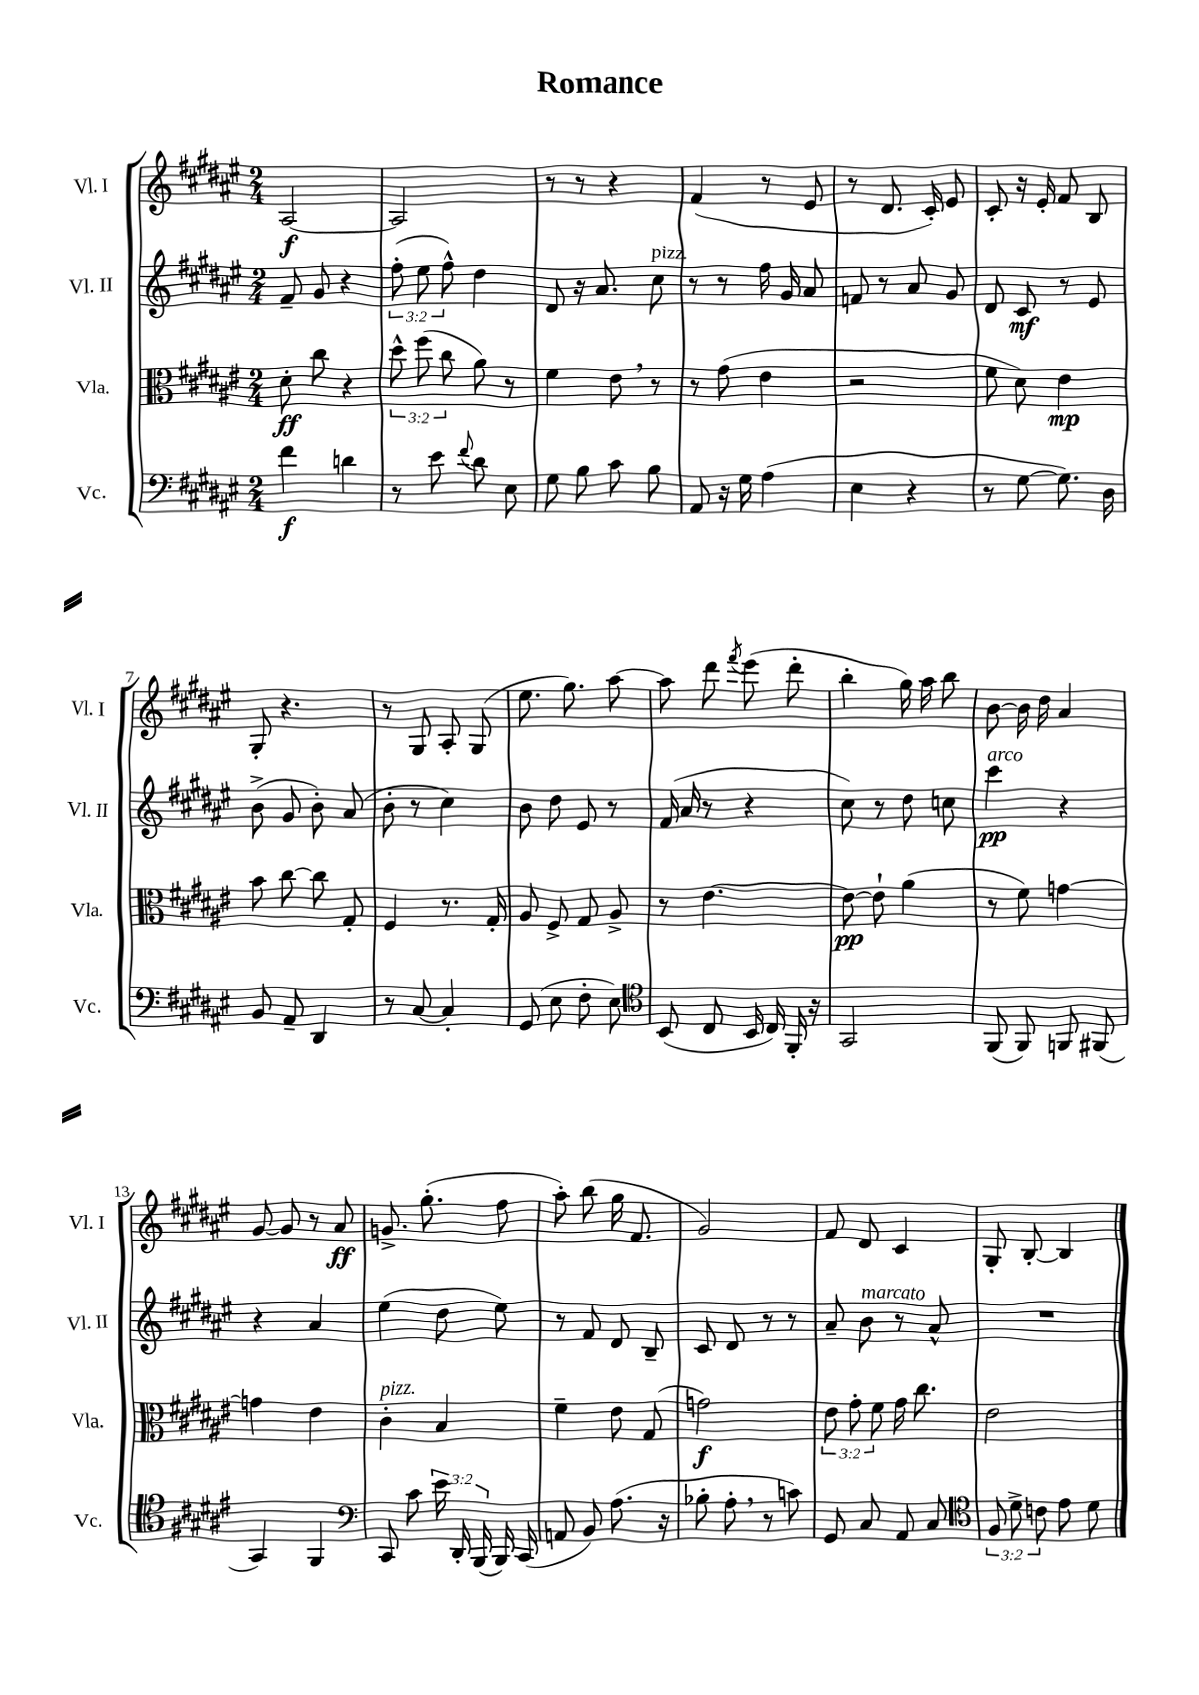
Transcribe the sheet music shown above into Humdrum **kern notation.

**kern	**dynam	**kern	**dynam	**kern	**dynam	**kern	**dynam
*part4	*part4	*part3	*part3	*part2	*part2	*part1	*part1
*staff4	*staff4	*staff3	*staff3	*staff2	*staff2	*staff1	*staff1
*I"Vc.	*	*I"Vla.	*	*I"Vl. II	*	*I"Vl. I	*
*I'Vc.	*	*I'Vla.	*	*I'Vl. II	*	*I'Vl. I	*
*clefF4	*	*clefC3	*	*clefG2	*	*clefG2	*
*k[f#c#g#d#a#e#]	*	*k[f#c#g#d#a#e#]	*	*k[f#c#g#d#a#e#]	*	*k[f#c#g#d#a#e#]	*
*M2/4	*	*M2/4	*	*M2/4	*	*M2/4	*
=1	=1	=1	=1	=1	=1	=1	=1
4f#\	f	8d#'\	ff	8f#~/	.	[2A#/	f
.	.	8cc#\	.	8g#/	.	.	.
4dn\	.	4r	.	4r	.	.	.
=2	=2	=2	=2	=2	=2	=2	=2
8r	.	12dd#^^\	.	(12ff#'\	.	2A#/]	.
.	.	(12ff#\	.	12ee#\	.	.	.
8e#\	.	.	.	.	.	.	.
.	.	12cc#\	.	12ff#^^\)	.	.	.
8qqf#/	.	.	.	.	.	.	.
8d#\	.	8a#\)	.	4dd#\	.	.	.
8E#\	.	8r	.	.	.	.	.
=3	=3	=3	=3	=3	=3	=3	=3
8G#\	.	4f#\	.	8d#/	.	8r	.
8B\	.	.	.	16r	.	8r	.
.	.	.	.	8.a#/	.	.	.
8c#\	.	8e#,\	.	.	.	4r	.
!	!	!	!	!LO:TX:a:i:t=pizz.	!	!	!
8B\	.	8r	.	8cc#\	.	.	.
=4	=4	=4	=4	=4	=4	=4	=4
8AA#/	.	8r	.	8r	.	(4f#/	.
16r	.	(8g#\	.	8r	.	.	.
16G#\	.	.	.	.	.	.	.
(4A#\	.	4e#\	.	16ff#\	.	8r	.
.	.	.	.	16g#/	.	.	.
.	.	.	.	8a#/	.	8e#/	.
=5	=5	=5	=5	=5	=5	=5	=5
4E#\	.	2r	.	8fn/	.	8r	.
.	.	.	.	8r	.	8.d#/	.
4r	.	.	.	8a#/	.	.	.
.	.	.	.	.	.	16c#'/)	.
.	.	.	.	8g#/	.	8e#/	.
=6	=6	=6	=6	=6	=6	=6	=6
8r	.	8f#\	.	8d#/	.	8c#'/	.
[8G#\	.	8d#\)	.	8c#/	mf	16r	.
.	.	.	.	.	.	16e#'/	.
8.G#\])	.	4e#\	mp	8r	.	8f#/	.
.	.	.	.	8e#/	.	8B/	.
16D#\	.	.	.	.	.	.	.
!!LO:LB:g=z
=7	=7	=7	=7	=7	=7	=7	=7
8BB/	.	8b\	.	(8b^\	.	8G#'/	.
8AA#~/	.	[8cc#\	.	8g#/	.	4.r	.
4DD#/	.	8cc#\]	.	8b'\)	.	.	.
.	.	8G#'/	.	(8a#/	.	.	.
=8	=8	=8	=8	=8	=8	=8	=8
8r	.	4F#/	.	8b'\	.	8r	.
[8C#/	.	.	.	8r	.	8G#/	.
4C#'/]	.	8.r	.	4cc#\)	.	8A#'/	.
.	.	.	.	.	.	(8G#/	.
.	.	16G#'/	.	.	.	.	.
=9	=9	=9	=9	=9	=9	=9	=9
(8GG#/	.	8A#/	.	8b\	.	8.ee#\	.
8E#\	.	8F#^/	.	8dd#\	.	.	.
.	.	.	.	.	.	8.gg#\)	.
8F#'\	.	8G#/	.	8e#/	.	.	.
8E#\)	.	8A#^/	.	8r	.	[8aa#\	.
=10	=10	=10	=10	=10	=10	=10	=10
*clefC4	*	*	*	*	*	*	*
(8BB/	.	8r	.	(16f#/	.	8aa#\]	.
.	.	.	.	16a#/	.	.	.
8C#/	.	[4.e#\	.	8r	.	8ddd#\	.
.	.	.	.	.	.	8qfff#/	.
16BB/	.	.	.	4r	.	(8eee#\	.
16C#/)	.	.	.	.	.	.	.
16FF#'/	.	.	.	.	.	8ddd#'\	.
16r	.	.	.	.	.	.	.
=11	=11	=11	=11	=11	=11	=11	=11
2GG#/	.	8e#\_	pp	8cc#\)	.	4bb'\	.
.	.	8e#`\]	.	8r	.	.	.
.	.	(4a#\	.	8dd#\	.	16gg#\)	.
.	.	.	.	.	.	16aa#\	.
.	.	.	.	8ccn\	.	8bb\	.
=12	=12	=12	=12	=12	=12	=12	=12
!	!	!	!	!LO:TX:a:i:t=arco	!	!	!
(8FF#/	.	8r	.	4ccc#\	pp	[8b\	.
8FF#/)	.	8f#\)	.	.	.	16b\]	.
.	.	.	.	.	.	16dd#\	.
8FFn/	.	[4gn\	.	4r	.	4a#/	.
(8FF#X/	.	.	.	.	.	.	.
!!LO:LB:g=z
=13	=13	=13	=13	=13	=13	=13	=13
4GG#/)	.	4gn\]	.	4r	.	[8g#/	.
.	.	.	.	.	.	8g#/]	.
4FF#/	.	4e#\	.	4a#/	.	8r	.
.	.	.	.	.	.	8a#/	ff
=14	=14	=14	=14	=14	=14	=14	=14
*clefF4	*	*	*	*	*	*	*
!	!	!LO:TX:a:i:t=pizz.	!	!	!	!	!
8CC#/	.	4c#'\	.	(4ee#\	.	8.gn^/	.
8c#\	.	.	.	.	.	.	.
.	.	.	.	.	.	(8.gg#'\	.
24e#\	.	4B/	.	8dd#\	.	.	.
24DD#'/	.	.	.	.	.	.	.
(24BBB/	.	.	.	.	.	.	.
16BBB/)	.	.	.	8ee#\)	.	8ff#\	.
(16CC#/	.	.	.	.	.	.	.
=15	=15	=15	=15	=15	=15	=15	=15
8AAn/	.	4f#~\	.	8r	.	8aa#'\)	.
8BB/)	.	.	.	8f#/	.	(8bb\	.
(8.A#\	.	8e#\	.	8d#/	.	16gg#\	.
.	.	.	.	.	.	8.f#/	.
.	.	(8G#/	.	8B~/	.	.	.
16r	.	.	.	.	.	.	.
=16	=16	=16	=16	=16	=16	=16	=16
8B-X'\	.	2gn\)	f	8c#/	.	2g#/)	.
8A#',\	.	.	.	8d#/	.	.	.
8r	.	.	.	8r	.	.	.
8cn\)	.	.	.	8r	.	.	.
=17	=17	=17	=17	=17	=17	=17	=17
8GG#/	.	12e#\	.	8a#~/	.	8f#/	.
.	.	12g#'\	.	.	.	.	.
!	!	!	!	!LO:TX:a:i:t=marcato	!	!	!
8C#/	.	.	.	8b\	.	8d#/	.
.	.	12f#\	.	.	.	.	.
8AA#/	.	16g#\	.	8r	.	4c#/	.
.	.	8.cc#\	.	.	.	.	.
8C#/	.	.	.	8a#^^/	.	.	.
=18	=18	=18	=18	=18	=18	=18	=18
*clefC4	*	*	*	*	*	*	*
12F#/	.	2e#\	.	2r	.	8G#'/	.
12d#^\	.	.	.	.	.	.	.
.	.	.	.	.	.	[8B'/	.
12cn\	.	.	.	.	.	.	.
8e#\	.	.	.	.	.	4B/]	.
8d#\	.	.	.	.	.	.	.
==	==	==	==	==	==	==	==
*-	*-	*-	*-	*-	*-	*-	*-
